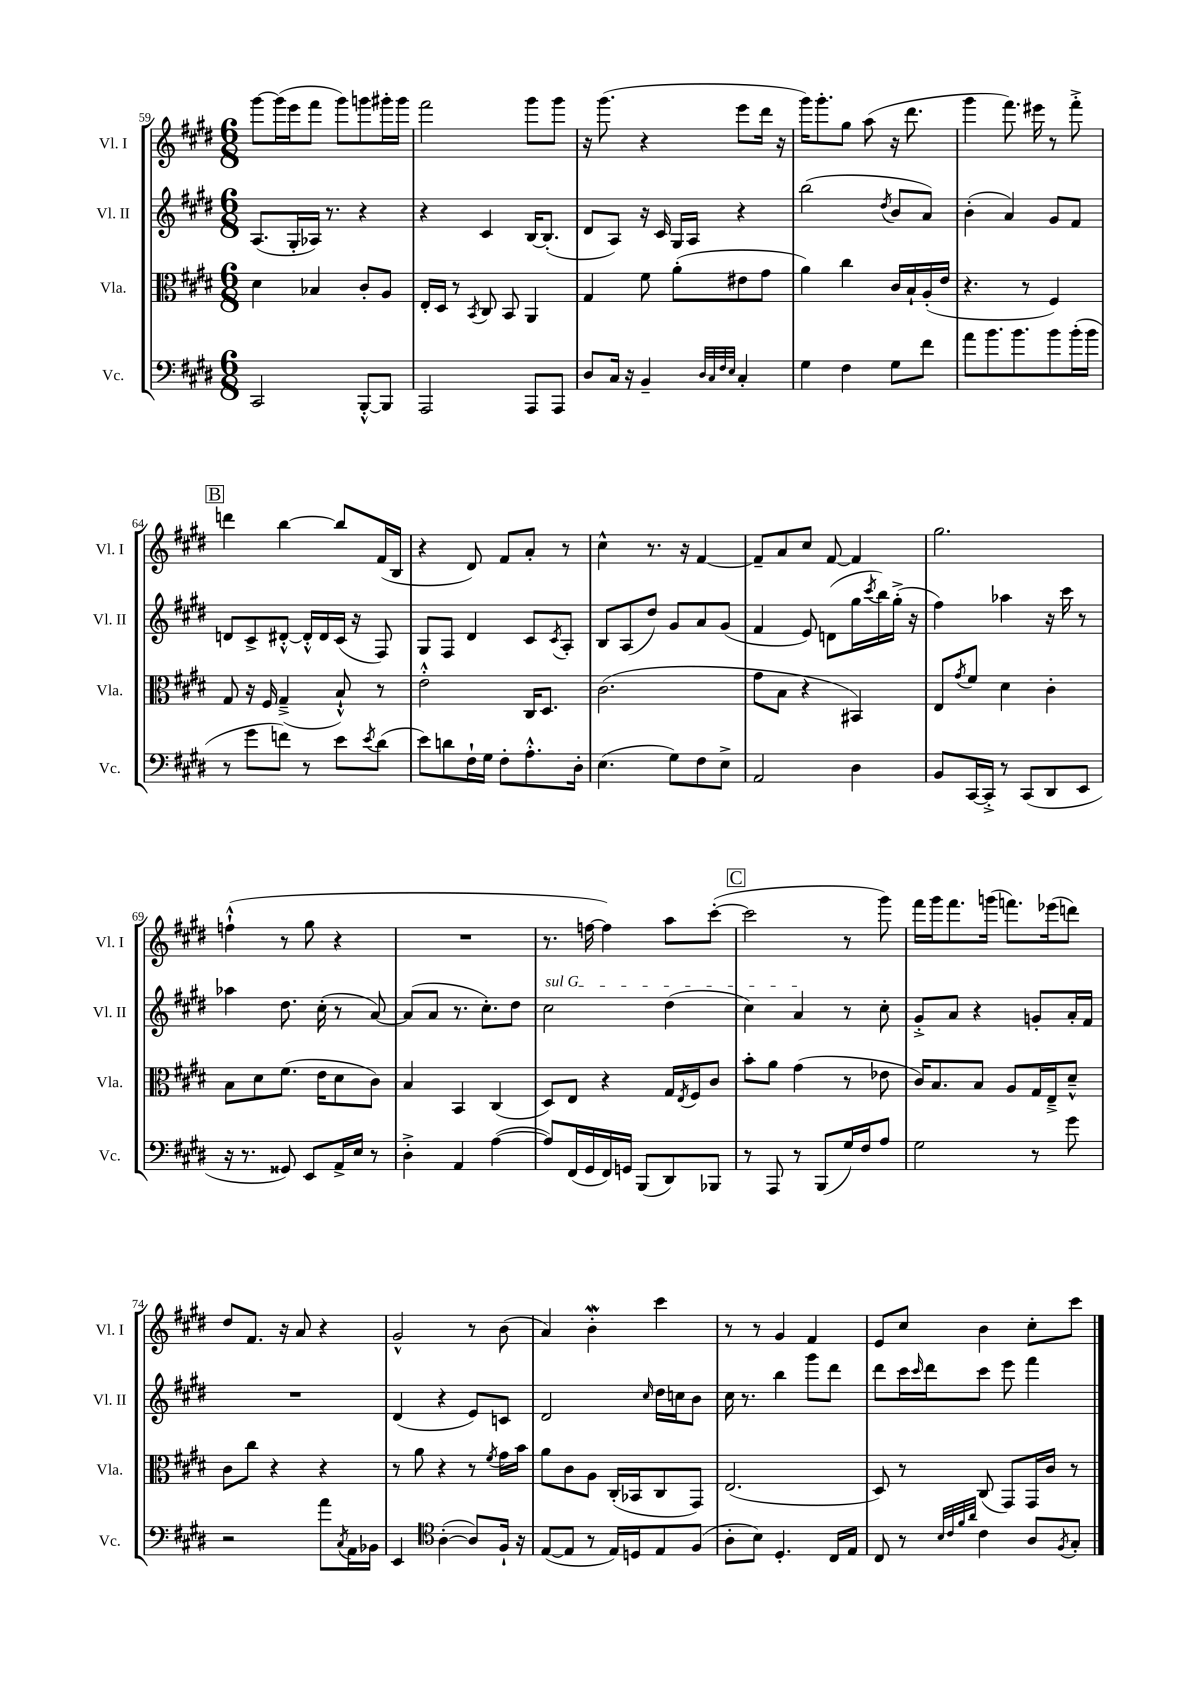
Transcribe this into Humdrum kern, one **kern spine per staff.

**kern	**kern	**kern	**kern
*staff4	*staff3	*staff2	*staff1
*clefF4	*clefC3	*clefG2	*clefG2
*k[f#c#g#d#]	*k[f#c#g#d#]	*k[f#c#g#d#]	*k[f#c#g#d#]
*M6/8	*M6/8	*M6/8	*M6/8
2CC#	4d#	(8.A	[8ggg#
.	.	.	(16ggg#]
.	.	16G#'	16eee
.	4B-	16A-)	8fff#
.	.	8.r	.
.	.	.	8ggg#)
[8BBB'^^	8c#'	4r	8ggg
8BBB]	8A	.	16ggg#'
.	.	.	16ggg#
=	=	=	=
2AAA	16E'	4r	2fff#
.	16D#	.	.
.	8r	.	.
.	8qBB	.	.
.	8C#	4c#	.
.	8BB	.	.
8AAA	4AA	[16B	8ggg#
.	.	(8.B']	.
8AAA	.	.	8ggg#
=	=	=	=
8D#	4G#	8d#	16r
.	.	.	(8.ggg#
16C#	.	8A)	.
16r	.	.	.
4BB~	8f#	16r	4r
.	.	16c#	.
.	(8a'	16G#	.
.	.	16A	.
32qqD#	.	.	.
32qqC#	.	.	.
32qqF#	.	.	.
32qqE	.	.	.
4C#'	8e#	4r	8eee
.	8g#	.	16ddd#
.	.	.	16r
=	=	=	=
4G#	4a)	(2bb	16ggg#)
.	.	.	8.ggg#'
4F#	4cc#	.	8gg#
.	.	.	(8aa
.	.	8qdd#	.
8G#	16c#	8b	16r
.	16B`	.	8.ddd#
8f#	(16A'	8a)	.
.	16e	.	.
=	=	=	=
8a	4.r	(4b'	4ggg#
8.b	.	.	.
.	.	4a)	8.fff#)
8.b	.	.	.
.	8r	.	.
.	.	.	16eee#
8b	4F#)	8g#	8r
(16b'	.	8f#	8fff#'^
16b	.	.	.
=	=	=	=
8r	8G#	8d	4ddd
8g#	16r	8c#^	.
.	16F#	.	.
8f)	(4G#~^	[8d#'^^	[4bb
8r	.	16d#'^^]	.
.	.	16d#	.
8e	8B`^^)	(16c#	8bb]
.	.	16r	.
8qe	.	.	.
(8d#	8r	8F#)	(16f#
.	.	.	16B
=	=	=	=
8e)	2e'^^	8G#	4r
8d	.	8F#	.
16F#`	.	4d#	8d#)
16G#	.	.	.
8F#'	.	.	8f#
8.A'^^	16C#	8c#	8a'
.	8.D#	.	.
.	.	8qc#	.
.	.	8A'	8r
16D#'	.	.	.
=	=	=	=
(4.E	(2.c#	8B	4cc#^^
.	.	(8A	.
.	.	8dd#)	8.r
8G#)	.	8g#	.
.	.	.	16r
8F#	.	8a	[4f#
8E^	.	(8g#	.
=	=	=	=
2AA	8g#	4f#	8f#~]
.	8B	.	8a
.	4r	8e)	8cc#
.	.	(8d	[8f#
4D#	4BB#)	16gg#	4f#]
.	.	8qccc#	.
.	.	16bb)	.
.	.	(16gg#'^	.
.	.	16r	.
=	=	=	=
8BB	8E	4ff#)	2.gg#
.	8qg#	.	.
[16CC#	8f#	.	.
16CC#'^]	.	.	.
8r	4d#	4aa-	.
(8CC#	.	.	.
8DD#	4c#'	16r	.
.	.	16ccc#	.
8EE	.	8r	.
=	=	=	=
16r	8B	4aa-	(4ff`^^
8.r	.	.	.
.	8d#	.	.
8GG##)	(8.f#	8.dd#	8r
8EE	.	.	8gg#
.	16e	(16cc#'	.
16AA^	8d#	8r	4r
16E	.	.	.
8r	8c#)	[8a)	.
=	=	=	=
4D#'^	4B	(8a]	2.r
.	.	8a	.
4AA	4BB	8.r	.
.	.	8.cc#')	.
([4A	(4C#	.	.
.	.	8dd#	.
=	=	=	=
8A])	8D#)	2cc#	8.r
(16FF#	8E	.	.
16GG#	.	.	[16ff
16FF#)	4r	.	4ff])
16GG	.	.	.
(8BBB	.	.	.
8DD#)	16G#	(4dd#	8aa
.	8qE	.	.
.	16F#	.	.
8BBB-	8c#	.	([8ccc#'
=	=	=	=
8r	8b'	4cc#)	2ccc#]
8AAA	8a	.	.
8r	(4g#	4a	.
(8BBB	.	.	.
16G#)	8r	8r	8r
16F#	.	.	.
8A	8e-	8cc#'	8ggg#)
=	=	=	=
2G#	16c#)	8g#'^	16fff#
.	8.B	.	16ggg#
.	.	8a	8.fff#
.	8B	4r	.
.	.	.	(16ggg
.	8A	.	8.fff)
8r	16G#	8g'	.
.	16E~^	.	(16eee-
8g#	8d#~^^	16a'	8ddd)
.	.	16f#	.
=	=	=	=
2r	8c#	2.r	8dd#
.	8cc#	.	8.f#
.	4r	.	.
.	.	.	16r
.	.	.	8a
8a	4r	.	4r
8qC#	.	.	.
16AA	.	.	.
16BB-	.	.	.
=	=	=	=
4EE	8r	(4d#	2g#^^
.	8a	.	.
*clefC4	*	*	*
([4A'	4r	4r	.
8A])	8r	8e)	8r
.	8qf#	.	.
16F#`	16g#	8c	(8b
16r	16b	.	.
=	=	=	=
([8E	8a	2d#	4a)
8E]	8c#	.	.
8r	8A	.	4b'
16E)	(16C#'	.	.
16D	16BB-	.	.
.	.	16qqcc#	.
8E	8C#	16dd#	4ccc#
.	.	16cc	.
(8F#	8GG#)	8b	.
=	=	=	=
8A'	(2.E	16cc#	8r
.	.	8.r	.
8B)	.	.	8r
4.D#'	.	4bb	4g#
.	.	8ggg#	4f#
16C#	.	8ddd#	.
16E	.	.	.
=	=	=	=
8C#	8D#)	8ddd#	8e
8r	8r	16ccc#	8cc#
.	.	16qqccc#	.
.	.	16ddd#	.
32qqB	.	.	.
32qqc#	.	.	.
32qqf#	.	.	.
32qqa	.	.	.
4c#	(8C#	8ccc#	4b
.	8GG#)	8eee	.
8A	16GG#	4fff#	8cc#'
.	16c#	.	.
8qF#	.	.	.
8G#'	8r	.	8ccc#
==	==	==	==
*-	*-	*-	*-
